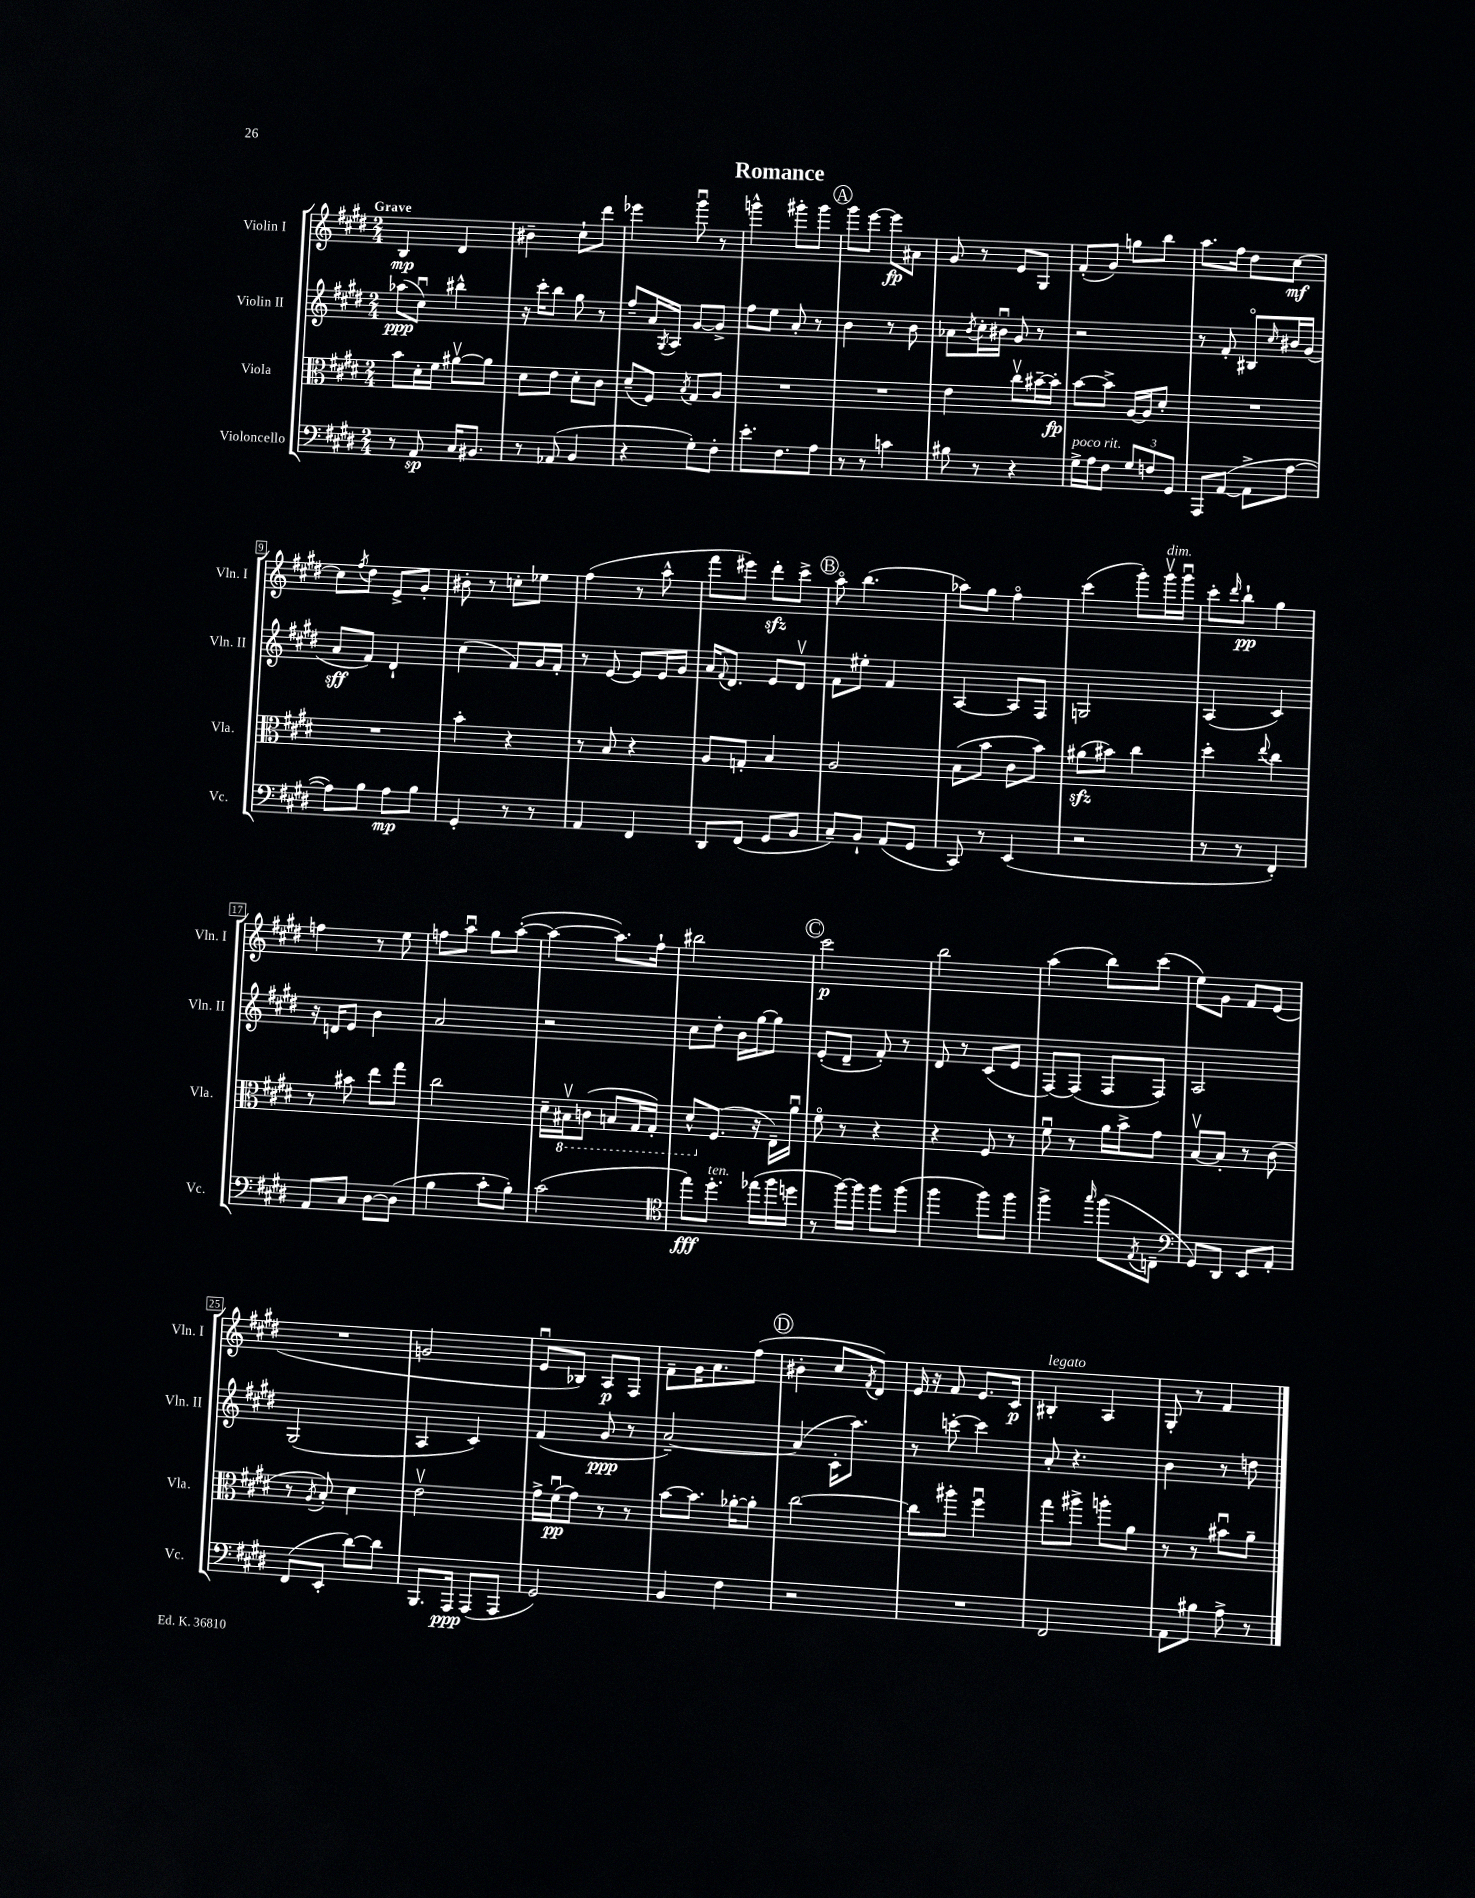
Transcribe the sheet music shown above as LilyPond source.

\header { title = "Romance" }
<<
\new StaffGroup <<
\new Staff = "s0" \with { instrumentName = "Violin I" shortInstrumentName = "Vln. I" } {
    \clef treble \key e \major \numericTimeSignature \time 2/4 \tempo "Grave"
    b4\mp dis'4 |
    bis'4-- cis''8-! dis'''8 |
    ees'''4 gis'''8\downbow r8 |
    g'''4-^ gis'''8-. gis'''8 |
    \mark \markup { \circle "A" } gis'''8 e'''8~ e'''8\fp ais'8 |
    gis'8 r8 e'8 gis8 |
    fis'8-.( gis'8) g''8 b''8 |
    a''8. fis''16 dis''8 cis''8~\mf |
    cis''8 \acciaccatura { fis''8 } dis''8 e'8-> gis'8-. |
    bis'8-. r8 c''8-. ees''8 |
    fis''4( r8 a''8-^ |
    fis'''8 eis'''8) dis'''8-.\sfz cis'''8-> |
    \mark \markup { \circle "B" } a''8\flageolet b''4.( |
    aes''8) gis''8 fis''4\flageolet |
    cis'''4( gis'''8-.) gis'''16\upbow^\markup { \italic "dim." } gis'''16\downbow |
    cis'''8-. \grace { dis'''16 } b''8-!\pp gis''4 |
    f''4 r8 e''8 |
    f''8 a''8\downbow gis''8 a''8~-.( |
    a''4~ a''8.) fis''16-! |
    bis''2 |
    \mark \markup { \circle "C" } cis'''2\p |
    b''2 |
    a''4( b''8) cis'''8( |
    e''8) gis'8 fis'8 e'8( |
    R2 |
    g'2 |
    e'8\downbow bes8) a8\p fis8 |
    fis'8-- gis'16 a'8. fis''8( |
    \mark \markup { \circle "D" } bis'4-. cis''8 \acciaccatura { fis'8 } dis'8) |
    e'16 r16 fis'8 e'8. cis'16\p |
    bis4-.^\markup { \italic "legato" } a4 |
    gis8-. r8 fis'4 \bar "|." |
}
\new Staff = "s1" \with { instrumentName = "Violin II" shortInstrumentName = "Vln. II" } {
    \clef treble \key e \major \numericTimeSignature \time 2/4
    aes''8\ppp( cis''8\downbow) bis''4-^ |
    r16 cis'''16-. b''8 gis''8 r8 |
    fis''8-- a'16 \acciaccatura { gis8 } a16 gis'8~ gis'8-> |
    fis''8 e''8 a'8-. r8 |
    \mark \markup { \circle "A" } b'4 r8 b'8 |
    aes'8 \acciaccatura { b'8 } cis''16-. bis'16\downbow gis'8 r8 |
    r2 |
    r8 fis'8-. bis8\flageolet \grace { cis''16 } bis'16 gis'16( |
    a'8\sff fis'8) dis'4-! |
    cis''4( fis'8) gis'16 fis'16-. |
    r8 e'8~ e'8 e'16 gis'16 |
    a'16 \appoggiatura { fis'8 } dis'8. e'8 dis'8\upbow |
    \mark \markup { \circle "B" } fis'8 eis''8-. fis'4 |
    a4~ a8 fis8 |
    g2 |
    a4( cis'4) |
    r16 d'16 e'8 b'4 |
    a'2 |
    r2 |
    cis''8 dis''8-. b'16 gis''16~ gis''8 |
    \mark \markup { \circle "C" } e'8-.( dis'8-- fis'8-.) r8 |
    dis'8 r8 cis'8( e'8 |
    fis8~) fis8( fis8 fis8) |
    a2 |
    gis2( |
    a4 cis'4) |
    fis'4( gis'8\ppp r8 |
    a'2~--) |
    \mark \markup { \circle "D" } a'4( cis'16-. a''8.) |
    r8 c'''8~-. c'''4 |
    a'8-. r4. |
    b'4 r8 d''8 \bar "|." |
}
\new Staff = "s2" \with { instrumentName = "Viola" shortInstrumentName = "Vla." } {
    \clef alto \key e \major \numericTimeSignature \time 2/4
    b'8 dis'16-. fis'16 ais'8~\upbow ais'8 |
    dis'8 e'8 dis'8-. cis'8 |
    dis'8--( fis8) \acciaccatura { b8 } gis8 a8 |
    R2 |
    \mark \markup { \circle "A" } R2 |
    e'4 cis''8\upbow bis'16~-- bis'16-.\fp |
    b'8~ b'8-> a16~ a16 dis'8-. |
    R2 |
    R2 |
    b'4-. r4 |
    r8 b8 r4 |
    a8 g8-. b4 |
    \mark \markup { \circle "B" } a2 |
    b8( b'8 cis'8 b'8) |
    ais'8\sfz( bis'8) cis''4 |
    dis''4-. \appoggiatura { e''8 } cis''4 |
    r8 bis'8 e''8 gis''8 |
    cis''2 |
    dis'16-- \ottava #-1 bis,16\upbow c8( b,8 gis,16 gis,16-.) |
    dis8-^ \ottava #0 fis8.( r16 e16--) a'16\downbow |
    \mark \markup { \circle "C" } fis'8\flageolet r8 r4 |
    r4 fis8 r8 |
    fis'8\downbow r8 a'16 b'16-> gis'8 |
    b8~\upbow b8-. r8 cis'8( |
    r8 \acciaccatura { a8 } b8-.) dis'4 |
    e'2\upbow |
    gis'16-> fis'16\downbow\pp( gis'8) r8 r8 |
    b'8~ b'8. aes'16~-. aes'8-. |
    \mark \markup { \circle "D" } cis''2~ |
    cis''8 ais''8-. fis''4\downbow |
    gis''8 ais''8-> a''8-. a'8 |
    r8 r8 bis'8\downbow a'8-- \bar "|." |
}
\new Staff = "s3" \with { instrumentName = "Violoncello" shortInstrumentName = "Vc." } {
    \clef bass \key e \major \numericTimeSignature \time 2/4
    r8 a,8\sp cis16 bis,8. |
    r8 aes,8( b,4 |
    r4 gis8-.) fis8-. |
    e'8.-. fis8. a8 |
    \mark \markup { \circle "A" } r8 r8 c'4 |
    bis8 r8 r4 |
    gis16->^\markup { \italic "poco rit." } a16 fis8 \tuplet 3/2 { gis8 f8 gis,8 } |
    a,,8 a,8~( a,8-> a8~ |
    a8) b8 a8\mp b8 |
    gis,4-. r8 r8 |
    a,4 fis,4 |
    dis,8 fis,8( gis,8 b,8 |
    \mark \markup { \circle "B" } cis8--) b,8-! a,8( gis,8 |
    cis,8) r8 e,4( |
    r2 |
    r8 r8 fis,4-.) |
    a,8 cis8 dis8~ dis8( |
    b4 cis'8-. b8-.) |
    cis'2( |
    \clef tenor e''8\fff) dis''8.-.^\markup { \italic "ten." } ees''16( fis''16 d''16 |
    \mark \markup { \circle "C" } r8 fis''16~) fis''16 fis''8 fis''8( |
    fis''4 fis''8) fis''8 |
    fis''4-> \grace { gis''16 } fis''8( \acciaccatura { e8 } c8-- |
    \clef bass gis,8) dis,8 e,8 a,8-. |
    fis,8( e,8-. dis'8~) dis'8 |
    b,,8. a,,16\ppp a,,8( a,,8 |
    gis,2) |
    b,4 fis4 |
    \mark \markup { \circle "D" } r2 |
    R2 |
    fis,2 |
    a,8 bis8 a8-> r8 \bar "|." |
}
>>
>>
\layout { \context { \Score \override BarNumber.stencil = #(make-stencil-boxer 0.1 0.3 ly:text-interface::print) } }
